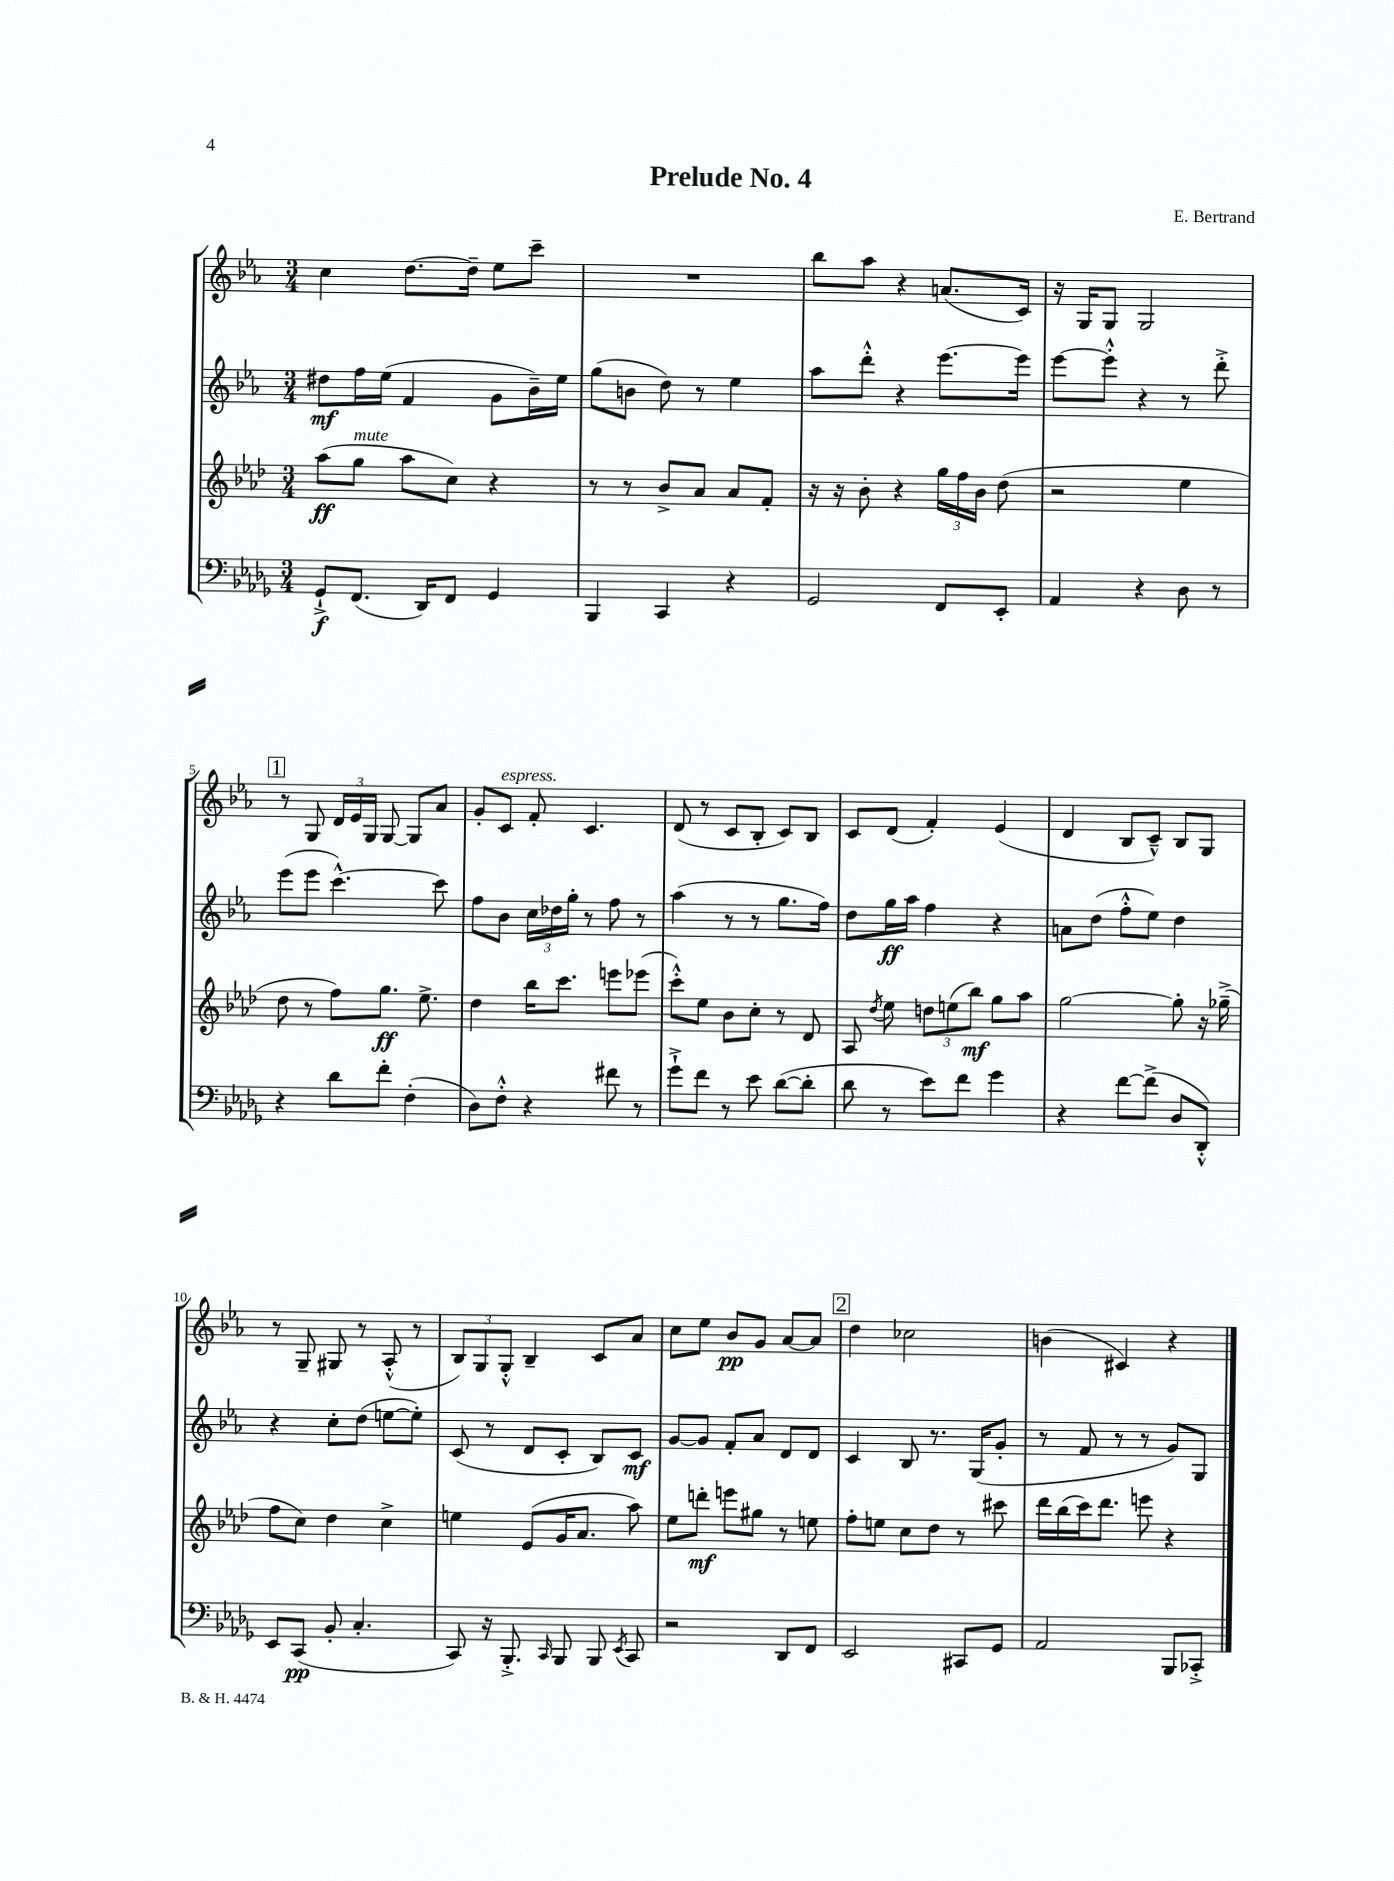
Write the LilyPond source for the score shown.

\header { title = "Prelude No. 4" composer = "E. Bertrand" }
<<
\new StaffGroup <<
\new Staff = "s0" {
    \clef treble \key ees \major \numericTimeSignature \time 3/4
    \autoBeamOff c''4 d''8.[~ d''16]-- ees''8[ c'''8]-- |
    R2. |
    bes''8[ aes''8] r4 a'8.[( c'16]) |
    r16 g16[ g8] g2 |
    \mark \markup { \box "1" } r8 g8 \tuplet 3/2 { d'16[ ees'16 g16] } g8~ g8[ aes'8] |
    g'8[-. c'8]^\markup { \italic "espress." } f'8-. c'4. |
    d'8( r8 c'8[ bes8]-. c'8[) bes8] |
    c'8[ d'8]( f'4-.) ees'4( |
    d'4 bes8[ c'8]---^) bes8[ g8] |
    r8 g8-- gis8 r8 aes8-.-^( r8 |
    \tuplet 3/2 { bes8[) g8 g8]-.-^ } bes4-- c'8[ aes'8] |
    c''8[ ees''8] bes'8[\pp g'8] aes'8[~ aes'8] |
    \mark \markup { \box "2" } d''4 ces''2 |
    b'4( cis'4) r4 \bar "|." |
}
\new Staff = "s1" {
    \clef treble \key ees \major \numericTimeSignature \time 3/4
    \autoBeamOff dis''8[\mf f''16 ees''16]( f'4 g'8[ bes'16--) ees''16] |
    g''8[( b'8] d''8) r8 ees''4 |
    aes''8[ d'''8]-.-^ r4 ees'''8.[~ ees'''16] |
    ees'''8[~ ees'''8]-.-^ r4 r8 d'''8-.-> |
    \mark \markup { \box "1" } ees'''8[( ees'''8] c'''4.~-^) c'''8 |
    f''8[ bes'8] \tuplet 3/2 { c''16[ des''16 g''16]-. } r8 f''8 r8 |
    aes''4( r8 r8 g''8.[ f''16]) |
    d''8[ g''16\ff aes''16] f''4 r4 |
    a'8[ d''8]( f''8[-.-^ ees''8]) d''4 |
    r4 c''8[-. d''8]( e''8[~ e''8]-.) |
    c'8( r8 d'8[ c'8]-. bes8[) c'8]\mf |
    g'8[~ g'8] f'8[-. aes'8] d'8[ d'8] |
    \mark \markup { \box "2" } c'4 bes8 r8. g16[( g'8]-. |
    r8 f'8 r8 r8 g'8[) g8] \bar "|." |
}
\new Staff = "s2" {
    \clef treble \key aes \major \numericTimeSignature \time 3/4
    \autoBeamOff aes''8[\ff( g''8]^\markup { \italic "mute" } aes''8[ c''8]) r4 |
    r8 r8 bes'8[-> aes'8] aes'8[ f'8]-. |
    r16 r16 bes'8-. r4 \tuplet 3/2 { g''16[ f''16 bes'16] } des''8( |
    r2 ees''4 |
    \mark \markup { \box "1" } des''8 r8 f''8[) g''8.]\ff ees''8.-> |
    des''4 bes''16[ c'''8.] e'''8[ ees'''8]( |
    c'''8[-.-^) ees''8] bes'8[ c''8]-. r8 des'8 |
    aes8 \acciaccatura { des''8 } ees''8 \tuplet 3/2 { d''8[ e''8( bes''8]\mf) } g''8[ aes''8] |
    g''2~ g''8-. r16 ges''16--->( |
    f''8[ c''8]) des''4 c''4-> |
    e''4 ees'8[( g'16 aes'8.] aes''8) |
    ees''8[ d'''8]-.\mf e'''8[ gis''8] r8 e''8 |
    \mark \markup { \box "2" } f''8[-. e''8] c''8[ des''8] r8 cis'''8 |
    des'''16[ bes''16( c'''16) des'''8.] e'''8 r4 \bar "|." |
}
\new Staff = "s3" {
    \clef bass \key des \major \numericTimeSignature \time 3/4
    \autoBeamOff ges,8[-!->\f f,8.]( des,16[) f,8] ges,4 |
    bes,,4 c,4 r4 |
    ges,2 f,8[ ees,8]-. |
    aes,4 r4 des8 r8 |
    \mark \markup { \box "1" } r4 des'8[ f'8]-. f4-.( |
    des8[) f8]-.-^ r4 fis'8 r8 |
    ges'8[-!-> f'8] r8 ees'8 des'8[~( des'8]-. |
    des'8 r8 ees'8[) f'8] ges'4 |
    r4 f'8[~ f'8]->( des8[ des,8]-.-^) |
    ees,8[ c,8]\pp( bes,8-. c4.-. |
    c,8) r16 bes,,8.-.-> \grace { c,16 } bes,,8 bes,,8 \acciaccatura { ees,8 } c,8 |
    r2 des,8[ f,8] |
    \mark \markup { \box "2" } ees,2 cis,8[ ges,8] |
    aes,2 bes,,8[ ces,8]-.-> \bar "|." |
}
>>
>>
